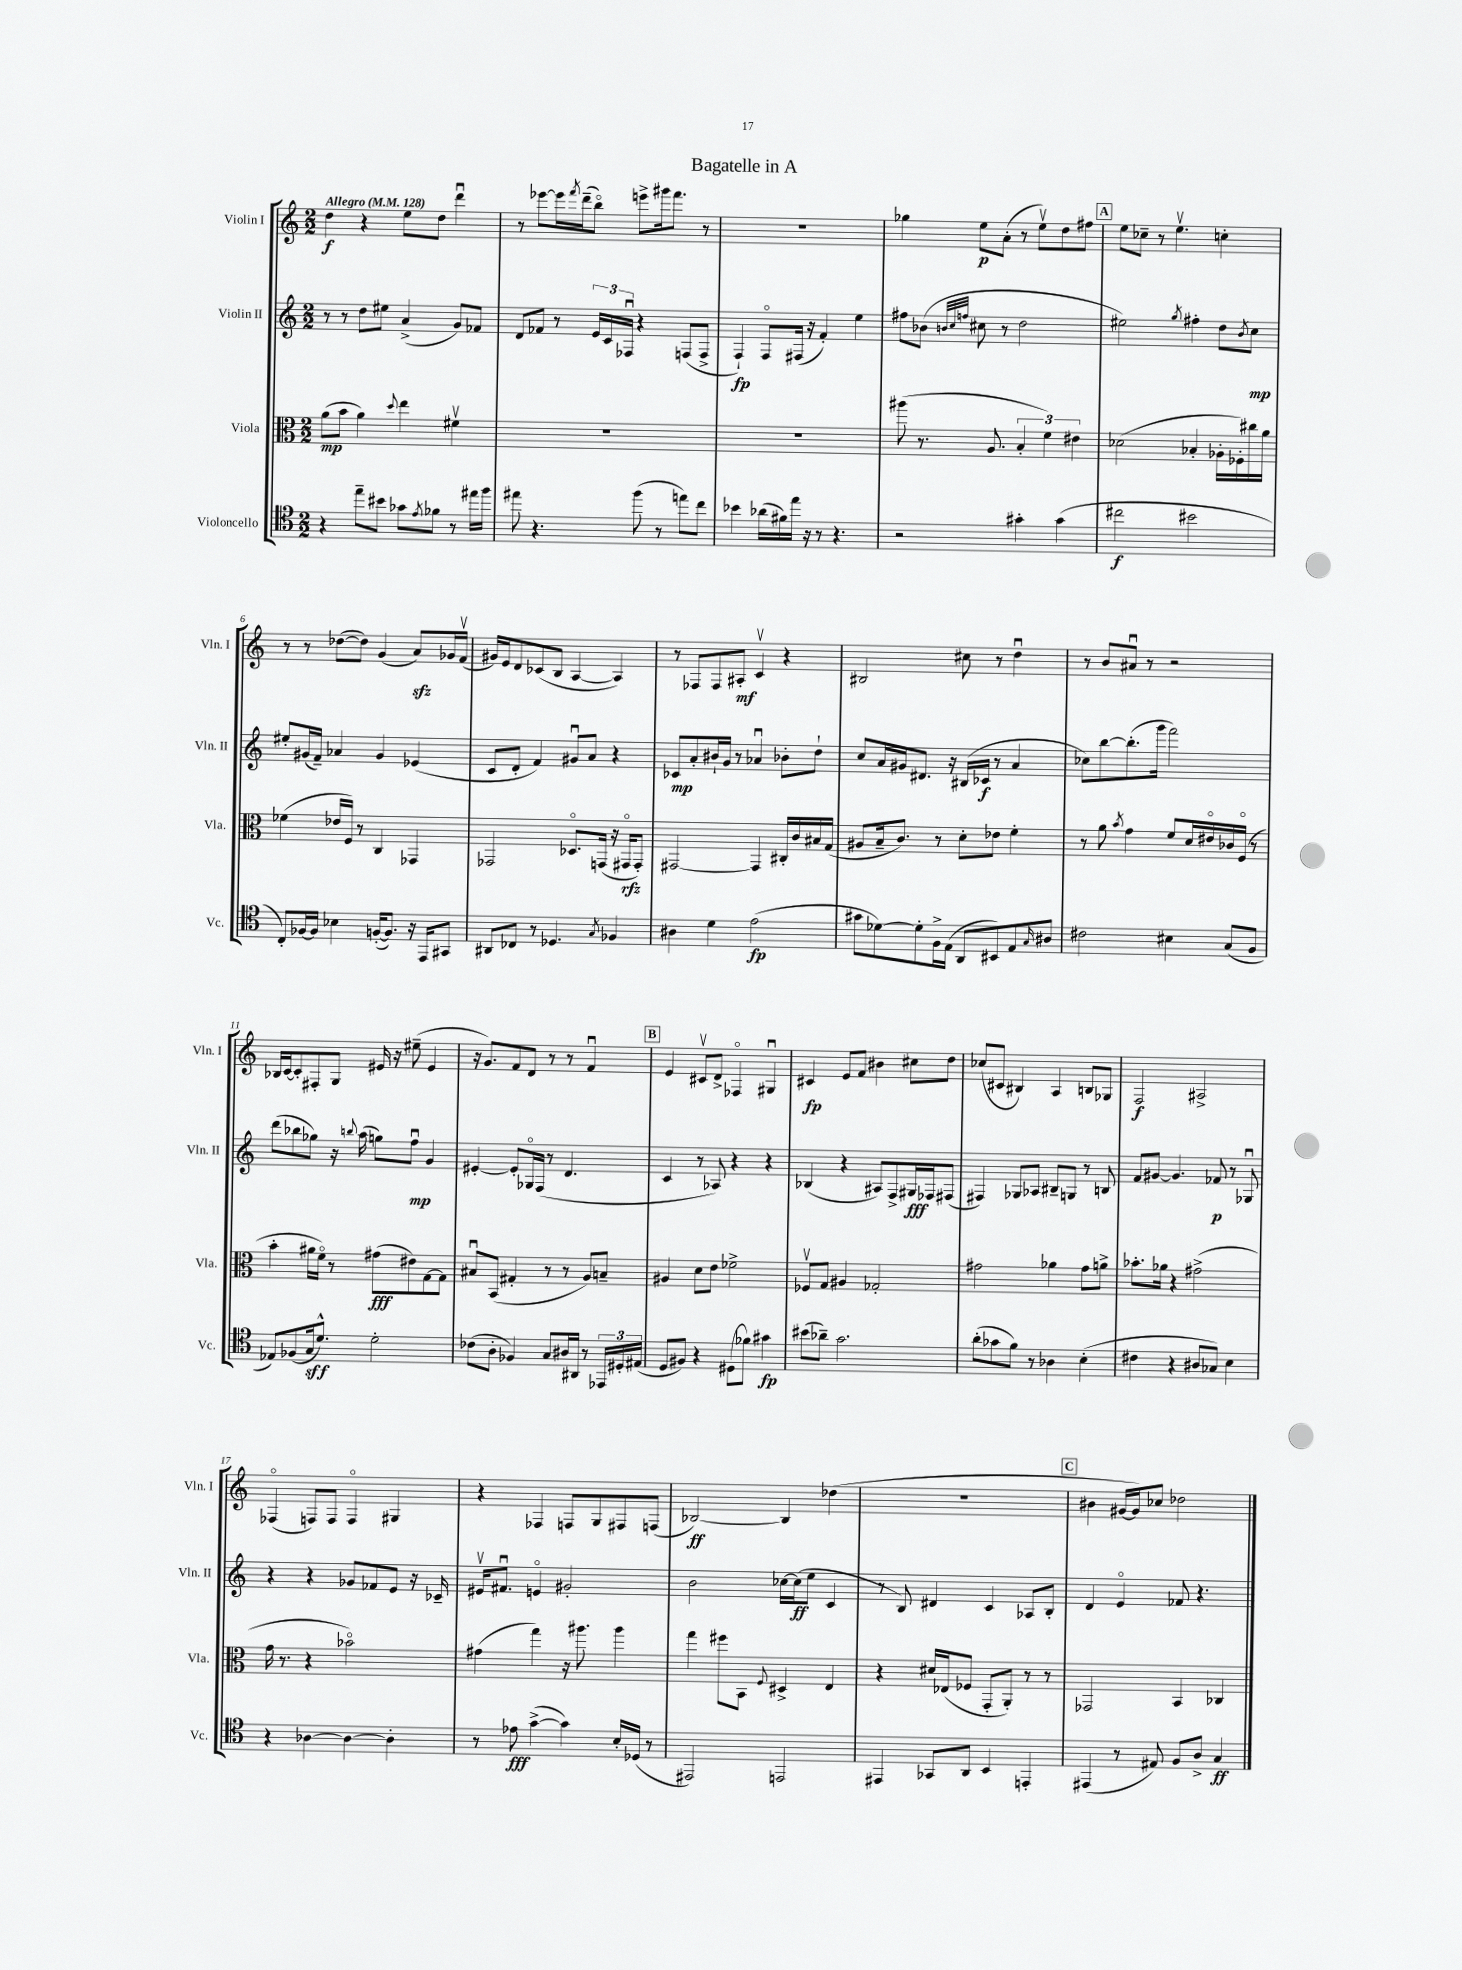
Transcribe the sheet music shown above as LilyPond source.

\header { title = "Bagatelle in A" }
<<
\new StaffGroup <<
\new Staff = "s0" \with { instrumentName = "Violin I" shortInstrumentName = "Vln. I" } {
    \clef treble \key c \major \numericTimeSignature \time 2/2 \tempo "Allegro" 4 = 128
    d''4\f r4 e''8 d''8 d'''4\downbow |
    r8 ees'''8~ ees'''16 \acciaccatura { f'''8 } d'''16--( b''8\flageolet) e'''8-> gis'''16 f'''8. r8 |
    R1 |
    ges''4 e''8\p a'8-.( r8 e''8\upbow) d''8 fis''8 |
    \mark \markup { \box "A" } e''8 ces''8-- r8 e''4.\upbow c''4-. |
    r8 r8 des''8~( des''8) g'4( a'8\sfz) ges'16 f'16\upbow( |
    gis'16) e'16 d'8 ces'8( b8 a4~ a4) |
    r8 fes8 fes8 ais8-.\mf c'4\upbow r4 |
    bis2 cis''8 r8 d''4\downbow |
    r8 b'8 ais'8\downbow r8 r2 |
    bes16 c'16~ c'8-. fis8-. g8 eis'16 r16 eis''8--( eis'4 |
    r16 g'8.) f'8 d'8 r8 r8 f'4\downbow |
    \mark \markup { \box "B" } e'4 cis'8\upbow d'8-> fes4\flageolet gis4\downbow |
    cis'4\fp e'8 f'8 bis'4 cis''8 d''8 |
    ces''8( cis'8 bis4) a4 b8 ges8 |
    f2\f ais2-> |
    fes4\flageolet( f8) f8 f4\flageolet gis4 |
    r4 fes4 f8 g8 fis8 f8( |
    bes2~\ff) bes4 des''4( |
    R1 |
    \mark \markup { \box "C" } bis'4 gis'16~ gis'16) ces''8 des''2 \bar "|." |
}
\new Staff = "s1" \with { instrumentName = "Violin II" shortInstrumentName = "Vln. II" } {
    \clef treble \key c \major \numericTimeSignature \time 2/2
    r8 r8 d''8 eis''8 a'4->( g'8) fes'8 |
    d'8 fes'8 r8 \tuplet 3/2 { e'16 c'16 fes16\downbow } r4 f8( f8-> |
    f4-!\fp) f8\flageolet fis16( r16 f'4-.) e''4 |
    fis''8 bes'8( \grace { b'32 c''32 f''32 } cis''8 r8 d''2 |
    \mark \markup { \box "A" } eis''2) \acciaccatura { g''8 } fis''4-. d''8 \acciaccatura { b'8 } c''8\mp |
    eis''8-. gis'16( f'16--) aes'4 gis'4 ees'4( |
    c'8 d'8-. f'4) gis'8\downbow a'8 r4 |
    ces'8\mp a'8-. bis'16-! g'16 r8 aes'4\downbow bes'8-. d''8-! |
    c''8 a'16 gis'16 dis'8. r16 bis16( ces'16\f r8 a'4 |
    ces''8) b''8~ b''8.-.( g'''16 f'''2) |
    d'''8( bes''8 ges''8) r16 \appoggiatura { b''8 } a''16( g''8) f''8\downbow\mp g'4 |
    eis'4~-. eis'8-. ges16\flageolet f16( r8 d'4. |
    \mark \markup { \box "B" } c'4 r8 aes8) r4 r4 |
    bes4( r4 ais8) f8-> gis16\fff fes16 fis8( |
    fis4) ges8 aes8 bis8-- g8 r8 b8 |
    f'8 gis'8~ gis'4. fes'8\p r8 ges8\downbow |
    r4 r4 ges'8 fes'8 e'8 r16 ces'16-- |
    eis'16\upbow fis'8.\downbow e'4\flageolet gis'2-. |
    b'2 ces''16~ ces''16\ff( e''8 c'4 |
    r8 b8) dis'4 c'4 aes8 b8-. |
    \mark \markup { \box "C" } d'4 e'4\flageolet fes'8 r4. \bar "|." |
}
\new Staff = "s2" \with { instrumentName = "Viola" shortInstrumentName = "Vla." } {
    \clef alto \key c \major \numericTimeSignature \time 2/2
    a'8\mp( b'8 a'4) \appoggiatura { d''8 } e''4 fis'4\upbow |
    R1 |
    R1 |
    ais''8( r8. a8. \tuplet 3/2 { b4-. f'4) eis'4 } |
    \mark \markup { \box "A" } des'2( bes4-. aes16-. fes16-.) cis''16 a'16 |
    fes'4( ees'16 f16) r8 c4 ges,4 |
    ges,2 des8.\flageolet g,16( r16 gis,16\flageolet\rfz gis,8-.) |
    gis,2~ gis,4 cis16-. c'16 bis16 g16( |
    ais8 b16-- c'8.) r8 d'8-. ees'8 f'4-. |
    r8 a'8 \acciaccatura { b'8 } g'4 f'8 d'16 eis'16\flageolet ces'16 f16\flageolet( r8 |
    b'4-. ais'16 f'16\flageolet) r8 gis'8\fff( eis'8) g8~ g8 |
    bis8\downbow b,8( gis4-. r8 r8 a8) b8-- |
    \mark \markup { \box "B" } ais4 d'8 e'8 fes'2-> |
    fes8\upbow g8 ais4 ges2-. |
    gis'2 aes'4 gis'8 a'8-> |
    bes'8.-. aes'16 r4 gis'2->( |
    g'16 r8. r4 bes'2\flageolet) |
    gis'4( g''4) r16 ais''8. ais''4 |
    g''4 fis''8 b,8 \appoggiatura { f8 } dis4-> e4 |
    r4 dis'16 ees16( fes8 g,8-. a,8-.) r8 r8 |
    \mark \markup { \box "C" } ges,2 b,4 ces4 \bar "|." |
}
\new Staff = "s3" \with { instrumentName = "Violoncello" shortInstrumentName = "Vc." } {
    \clef tenor \key c \major \numericTimeSignature \time 2/2
    r4 e''8-- bis'8 ges'8 \acciaccatura { e'8 } fes'8 r8 eis''16 f''16 |
    eis''8 r4. f''8( r8 e''8) c''8 |
    bes'4 aes'16( fis'16) e''16 r16 r8 r4. |
    r2 gis'4-. gis'4( |
    \mark \markup { \box "A" } cis''2\f bis'2 |
    c8-.) fes16~ fes16 bes4 f16~-.( f8.) r16 e,16 gis,8 |
    ais,8 ces8 r8 des4. \acciaccatura { g8 } fes4 |
    ais4 d'4 e'2\fp( |
    gis'8 des'8~) des'8-. f16-> e16( a,8 bis,8) e8 \grace { g16 } ais8 |
    cis'2 bis4 g8( f8 |
    ees8) fes8( g16\sff d'8.-^) d'2-. |
    ces'8( a8-. fes4) g8 ais16 ais,16 r8 \tuplet 3/2 { ees,16 dis16-. eis16( } |
    \mark \markup { \box "B" } d8 fis8) r4 dis8( fes'8) gis'4\fp |
    bis'8( aes'8--) g'2. |
    a'8-.( ges'8 f'8) r8 aes4 b4-.( |
    cis'4 r4 ais8 ges8) b4 |
    r4 aes4~ aes4~ aes4-. |
    r8 ees'8\fff g'4~->( g'4) b16-. des16( r8 |
    eis,2) e,2 |
    eis,4 ges,8 a,8 b,4 e,4-. |
    \mark \markup { \box "C" } eis,4( r8 eis8) f8 a8-> g4\ff \bar "|." |
}
>>
>>
